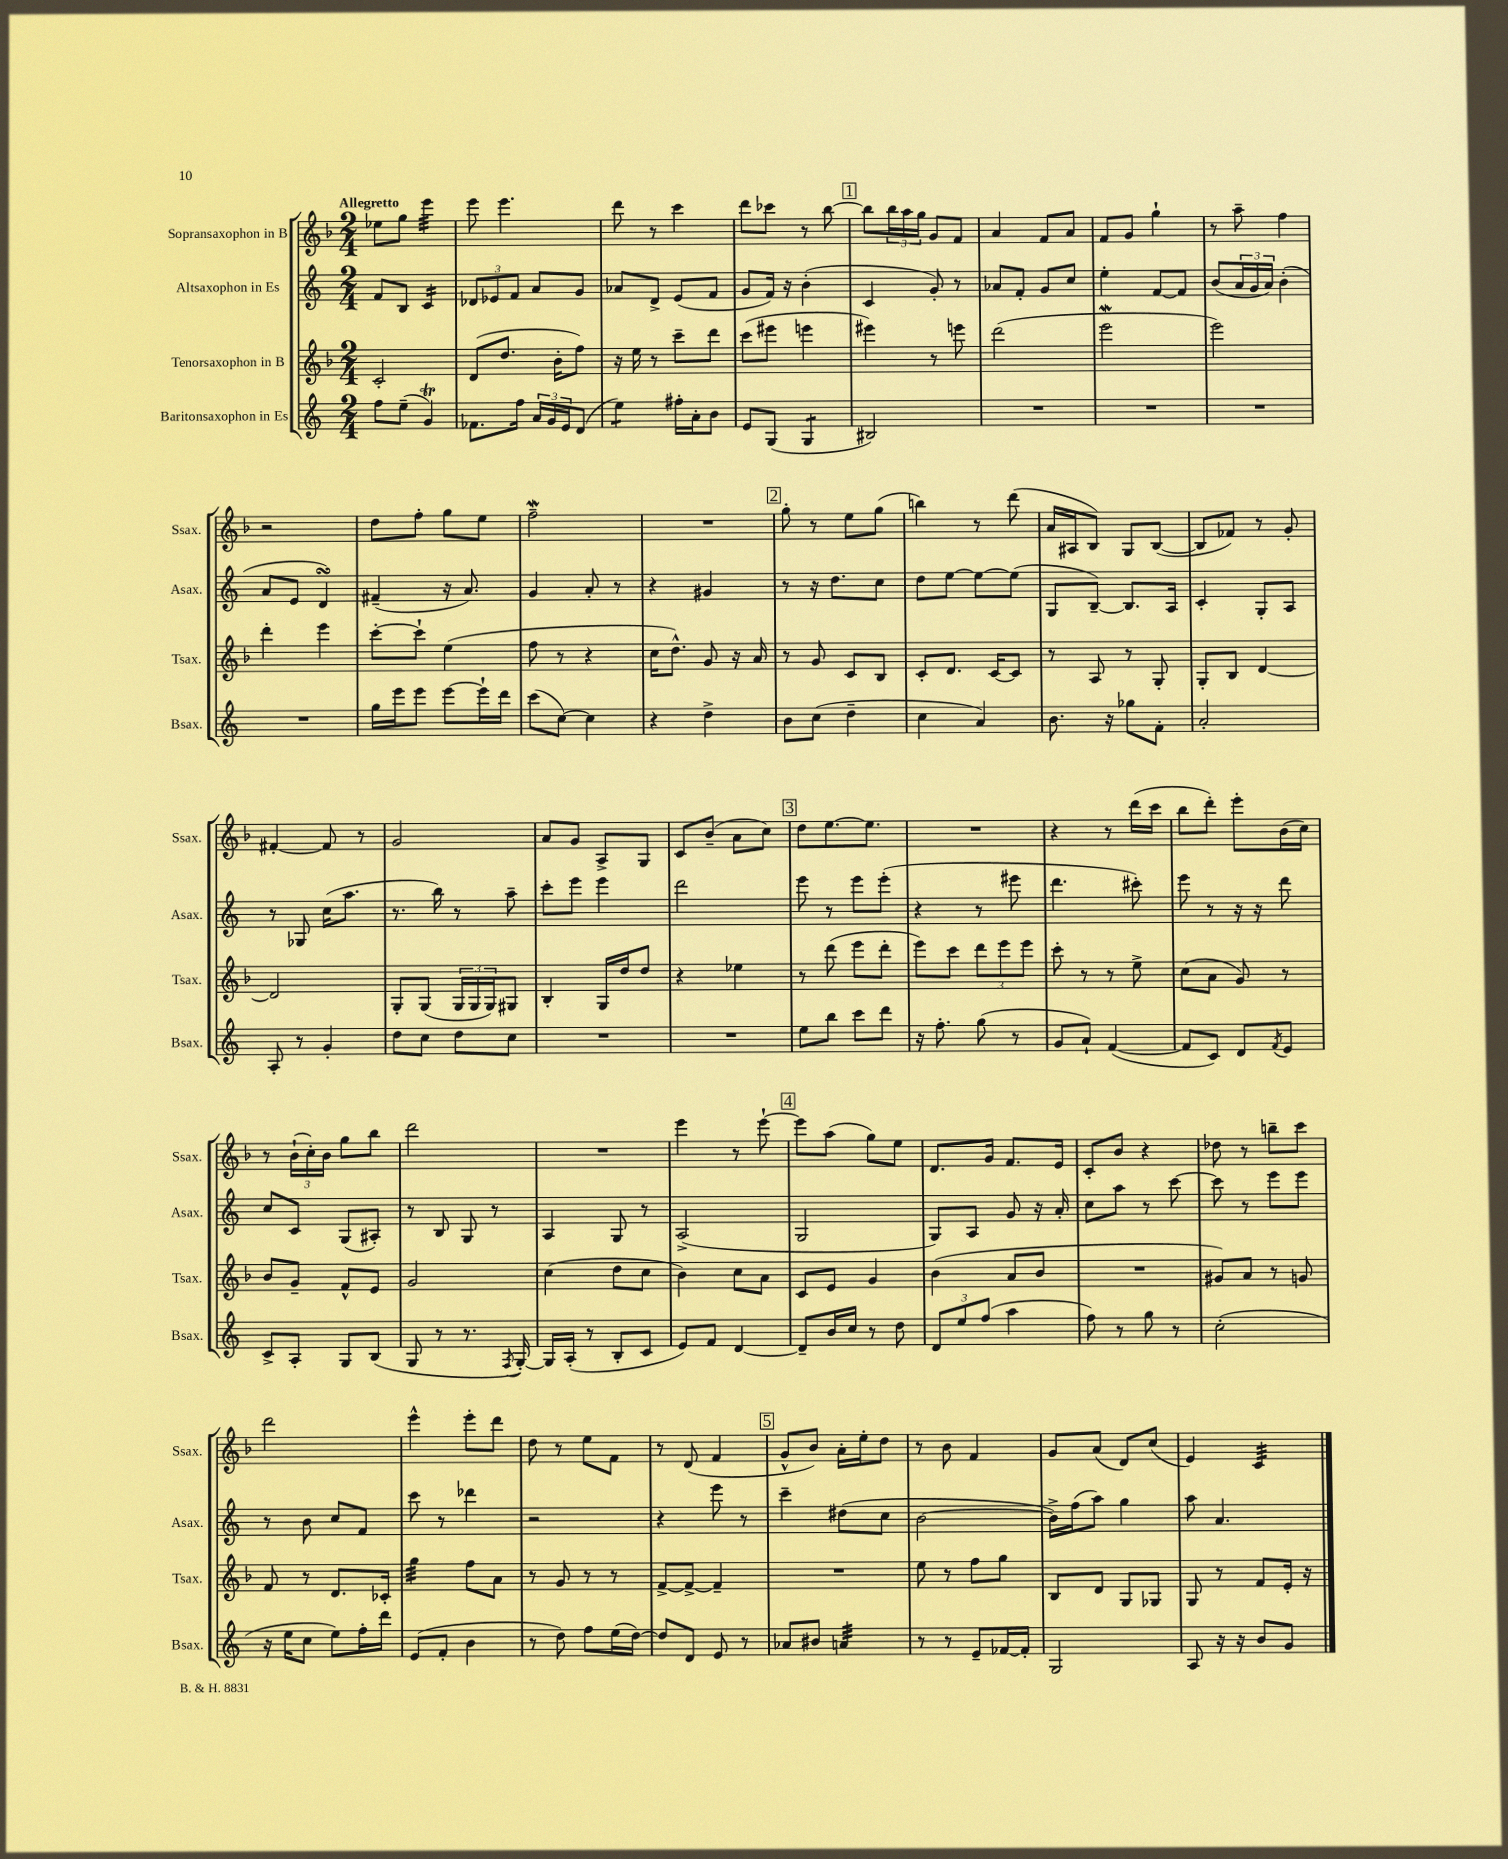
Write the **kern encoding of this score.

**kern	**kern	**kern	**kern
*staff4	*staff3	*staff2	*staff1
*clefG2	*clefG2	*clefG2	*clefG2
*k[]	*k[b-]	*k[]	*k[b-]
*M2/4	*M2/4	*M2/4	*M2/4
8ff	2c'	8f	8ee-
(8ee~	.	8B	8gg
4g)	.	4c	4eee
=	=	=	=
8.f-	(8d	12d-	8eee
.	.	12e-	.
.	8.dd	.	4.eee
.	.	12f	.
16ff	.	.	.
24a	.	8a	.
24g	.	.	.
.	16b-'	.	.
24e	.	.	.
(8d	8ff)	8g	.
=	=	=	=
4ee)	16r	8a-	8ddd
.	16ee	.	.
.	8r	8d^	8r
16ff#'	8ccc~	(8e	4ccc
16a'	.	.	.
8b	8ddd	8f	.
=	=	=	=
8e	(8ccc	8g	8ddd
(8G	8eee#	16f)	8ccc-
.	.	16r	.
4G	4eee	(4b'	8r
.	.	.	[8bb-
=	=	=	=
2B#)	4eee#)	4c	8bb-]
.	.	.	24bb-
.	.	.	24aa
.	.	.	24gg
.	8r	8g')	8g
.	8eee	8r	8f
=	=	=	=
2r	(2ddd	8a-	4a
.	.	8f'	.
.	.	8g	8f
.	.	8cc	8a
=	=	=	=
2r	2eee	4ee'	8f
.	.	.	8g
.	.	[8f	4gg`
.	.	8f]	.
=	=	=	=
2r	2eee)	(8b	8r
.	.	24a	8aa~
.	.	24g	.
.	.	24a)	.
.	.	(4b'	4ff
=	=	=	=
2r	4ddd'	8a	2r
.	.	8e	.
.	4eee	4d)	.
=	=	=	=
16gg	[8ccc'	(4f#~	8dd
16eee	.	.	.
8eee	8ccc`]	.	8ff'
[8eee	(4ee	16r	8gg
.	.	8.a)	.
16eee`]	.	.	8ee
16ddd	.	.	.
=	=	=	=
(8ccc	8ff	4g	2ff~
[8cc)	8r	.	.
4cc]	4r	8a'	.
.	.	8r	.
=	=	=	=
4r	16cc	4r	2r
.	8.dd^^)	.	.
4dd^	8g	4g#	.
.	16r	.	.
.	16a	.	.
=	=	=	=
8b	8r	8r	8gg'
(8cc	8g	16r	8r
.	.	8.dd	.
4dd~	8c	.	8ee
.	8B-	8cc	(8gg
=	=	=	=
4cc	8c'	8dd	4bb)
.	8.d	[8ee	.
4a)	.	8ee_	8r
.	[16c	.	.
.	8c]	(8ee]	(8ddd
=	=	=	=
8.b	8r	8G	16a
.	.	.	16A#
.	8A	[8B~)	8B-)
16r	.	.	.
8gg-	8r	8.B]	8G
8f'	8G'	.	([8B-
.	.	16A	.
=	=	=	=
2a'	8G'	4c'	8B-]
.	8B-	.	8f-)
.	[4d	8G'	8r
.	.	8A	8g'
=	=	=	=
8A'	2d]	8r	[4f#'
8r	.	8G-	.
4g'	.	(16cc	8f#]
.	.	8.aa	.
.	.	.	8r
=	=	=	=
8dd	8G'	8.r	2g
8cc	(8G	.	.
.	.	16bb)	.
8dd	24G	8r	.
.	24G	.	.
.	24G)	.	.
8cc	8G#	8aa~	.
=	=	=	=
2r	4B-'	8ccc'	8a
.	.	8eee	8g
.	16G	4eee	8A^
.	16dd	.	.
.	8dd	.	8G
=	=	=	=
2r	4r	2ddd	8c
.	.	.	(8b-~
.	4ee-	.	8a
.	.	.	8cc)
=	=	=	=
8ee	8r	8eee	8dd
8bb	(8ddd	8r	[8.ee
8ccc	8eee	8eee	.
.	.	.	8.ee]
8ddd	8ddd'	(8eee'	.
=	=	=	=
16r	8eee)	4r	2r
8.ff'	.	.	.
.	8ccc	.	.
(8gg	12ddd	8r	.
.	12eee	.	.
8r	.	8eee#	.
.	12eee	.	.
=	=	=	=
8g	8ccc'	4.ddd	4r
8a`)	8r	.	.
([4f	8r	.	8r
.	8ee^	8ccc#')	(16ddd
.	.	.	16ccc
=	=	=	=
8f]	(8cc	8eee	8bb-
8c)	8a	8r	8ddd')
8d	8g)	16r	8eee'
.	.	16r	.
8qf	.	.	.
8e	8r	8ddd	(16b-
.	.	.	16cc)
=	=	=	=
8c^	8b-	8cc	8r
8A'	8g~	8c	(24b-`
.	.	.	24cc')
.	.	.	24b-
8G	8f^^	(8G	8gg
(8B	8e	8A#')	8bb-
=	=	=	=
8G	2g	8r	2ddd
8r	.	8B	.
8.r	.	8G	.
.	.	8r	.
8qF	.	.	.
[16G')	.	.	.
=	=	=	=
16G]	(4cc	4A	2r
(16A'	.	.	.
8r	.	.	.
8B'	8dd	8G	.
8c	8cc	8r	.
=	=	=	=
8e)	4b-)	(2A^	4eee
8f	.	.	.
[4d	8cc	.	8r
.	8a	.	[8eee`
=	=	=	=
8d~]	8c	2G	8eee]
16b	8e	.	(8aa
16cc	.	.	.
8r	4g	.	8gg)
8dd	.	.	8ee
=	=	=	=
12d	(4b-	8G)	8.d
12ee	.	.	.
.	.	8A	.
(12ff	.	.	.
.	.	.	16g
4aa	8a	8g	8.f
.	8b-	16r	.
.	.	16a'	16e
=	=	=	=
8ff)	2r	8cc	8c'
8r	.	8aa	8b-
8gg	.	8r	4r
8r	.	[8ccc	.
=	=	=	=
(2cc'	8g#)	8ccc]	8dd-
.	8a	8r	8r
.	8r	8eee	8bb~
.	8g	8eee	8ccc
=	=	=	=
16r	8f	8r	2ddd
16ee	.	.	.
8cc	8r	8b	.
8ee)	8.d	8cc	.
16ff'	.	8f	.
16ddd	16c-'	.	.
=	=	=	=
(8e	4gg	8ccc	4eee^^
8f'	.	8r	.
4b	8ff	4ddd-	8eee'
.	8a	.	8ddd
=	=	=	=
8r	8r	2r	8dd
8dd)	8g	.	8r
8ff	8r	.	8ee
(16ee	8r	.	8f
[16dd)	.	.	.
=	=	=	=
8dd]	[8f^	4r	8r
8d	8f^_	.	(8d
8e	4f~]	8eee	4f
8r	.	8r	.
=	=	=	=
8a-	2r	4ccc~	8g^^
8b#	.	.	8b-)
4a	.	(8dd#	16a'
.	.	.	16ee'
.	.	8cc	8dd
=	=	=	=
8r	8ee	[2b	8r
8r	8r	.	8b-
8e~	8ff	.	4f
[16f-	8gg	.	.
16f-']	.	.	.
=	=	=	=
2G	8B-	16b^])	8g
.	.	(16ff	.
.	8d	8aa)	(8a
.	8G	4gg	8d)
.	8G-	.	(8cc
=	=	=	=
8A	8G	8aa	4e)
16r	8r	4.a	.
16r	.	.	.
8b	8f	.	4c
8g	16e'	.	.
.	16r	.	.
==	==	==	==
*-	*-	*-	*-
